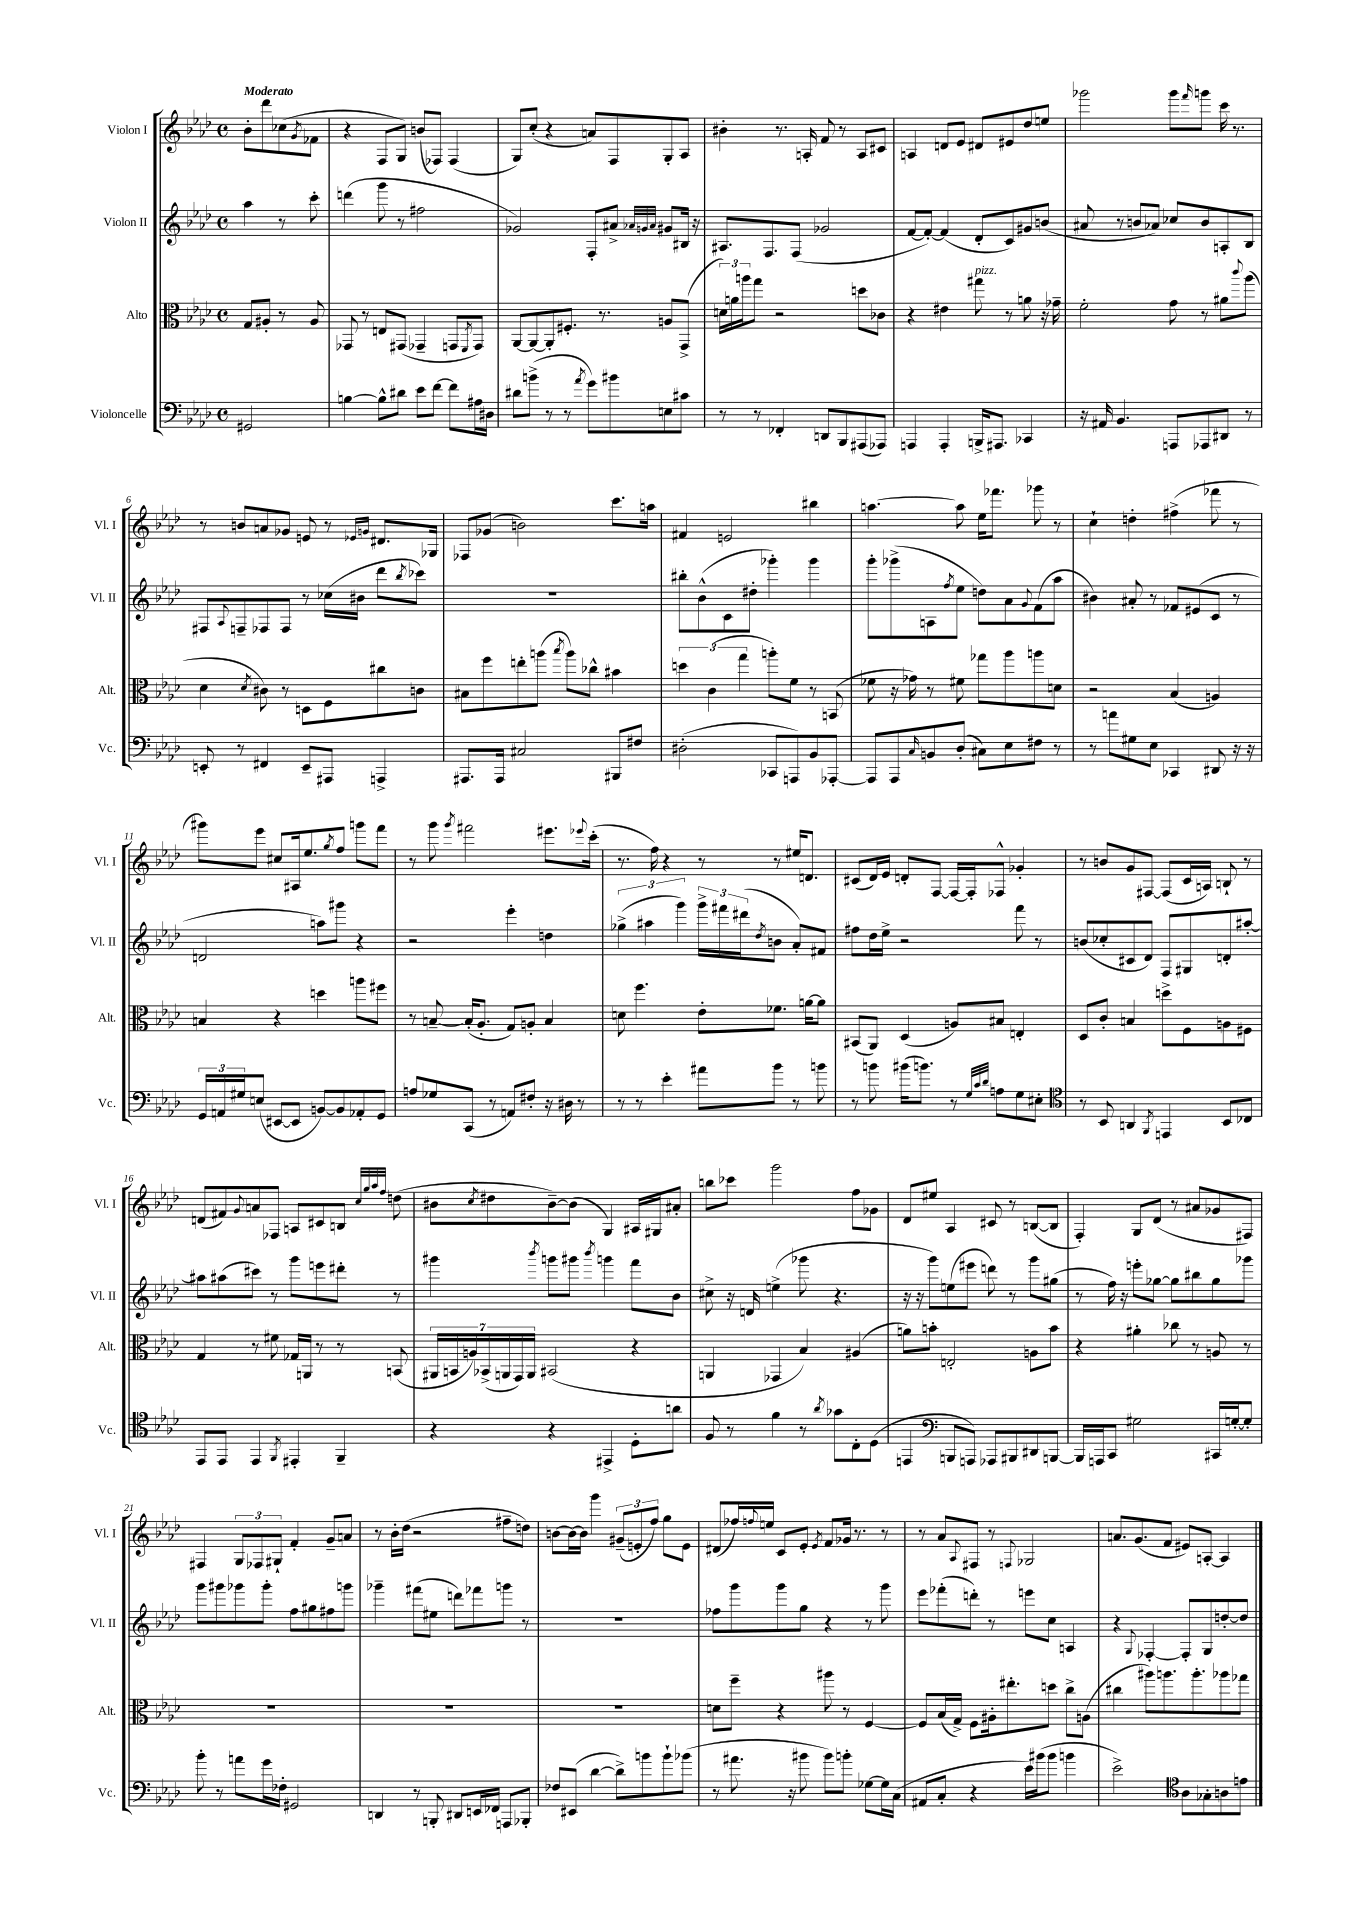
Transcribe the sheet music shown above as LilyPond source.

<<
\new StaffGroup <<
\new Staff = "s0" \with { instrumentName = "Violon I" shortInstrumentName = "Vl. I" } {
    \clef treble \key aes \major \defaultTimeSignature \time 4/4 \partial 2 \tempo "Moderato"
    bes'8-. des'''8 ces''8( \acciaccatura { g'8 } fes'8 |
    r4 f8 g8) b'8( fes8) fes4( |
    g8) c''8-.( r4 a'8) f8 g8-. aes8 |
    bis'4-. r8. a16-. f'8 r8 a8 cis'8 |
    a4 d'8 ees'8 dis'8 eis'8 des''8 e''8 |
    ges'''2 ges'''8 \grace { f'''16 } g'''8 c'''16 r8. |
    r8 b'8 a'8 ges'8 e'8 r8 \grace { ees'16 g'16 } dis'8. ges16 |
    fes8 ges'8( b'2) c'''8. a''16 |
    fis'4 e'2 bis''4 |
    a''4.~ a''8 ees''16 fes'''8. ges'''8 r8 |
    c''4-! d''4-. fis''4->( fes'''8 r8 |
    gis'''8) ees'''8 cis''8 ais16 ees''8. \acciaccatura { g''8 } f''8 g'''8 f'''8 |
    r8 g'''8 \acciaccatura { g'''8 } fis'''2 eis'''8. \appoggiatura { ees'''8 } c'''16-.( |
    r8. f''16) r4 r8 r8 eis''16 d'8. |
    cis'8( des'16) ees'16 d'8-. f8~ f16~ f16-. fes8-^ ges'4-. |
    r8 b'8 g'8 fis8~ fis8( c'16 a16) b8-! r8 |
    d'8( fis'8) \appoggiatura { g'8 } a'8 fes8 a8 cis'8 b8 \grace { c''32 g''32 aes''32 f''32 } d''8( |
    bis'8 \acciaccatura { c''8 } dis''8 bis'8~--) bis'8( g4) ais16 gis16 ais'8-. |
    b''8 ces'''8 g'''2 f''8 ges'8 |
    des'8 eis''8 aes4 cis'8 r8 b8~( b8 |
    f4-.) g8 des'8( r8 ais'8 ges'8 fis8) |
    fis4 \tuplet 3/2 { g8 fes8 gis8-! } f'4-. g'8-- a'8 |
    r8 bes'16-. des''16( r2 fis''8-- d''8) |
    b'8~ b'16~ b'16 g'''4 \tuplet 3/2 { gis'8--( e'8-. f''8) } g''8 e'8 |
    dis'8( fes''16) \appoggiatura { f''8 } e''16 c'8 ees'8-. \acciaccatura { ees'8 } f'8 ges'16 r8. r8 |
    r8 aes'8 \appoggiatura { aes8 } fis8 r8 \appoggiatura { f8 } ges2 |
    a'8. g'8.( f'8 eis'8) a8~-. a4 \bar "|." |
}
\new Staff = "s1" \with { instrumentName = "Violon II" shortInstrumentName = "Vl. II" } {
    \clef treble \key aes \major \defaultTimeSignature \time 4/4 \partial 2
    aes''4 r8 c'''8-. |
    d'''4( g'''8 r8 fis''2 |
    ges'2) f8-. ais'8-> \grace { aes'32 g'32 aes'32 } gis'8 bis16 r16 |
    ais8. f8. f8( ges'2 |
    f'8~ f'8~-.) f'4( des'8-. c'8) gis'8 b'8( |
    ais'8 r8 b'8 aes'8) ces''8 b'8 a8-. bes8 |
    fis8 \appoggiatura { aes8 } f8-- fes8 fes8 r8 ces''16( bis'16 des'''8 \acciaccatura { bes''8 } ces'''8) |
    R1 |
    bis''8-. bes'8-^( c'8 dis''8-. ges'''4-.) ges'''4 |
    g'''8-. ges'''8->( a8 \acciaccatura { f''8 } ees''8 d''8) aes'8 \appoggiatura { g'8 } f'8( aes''8 |
    bis'4) ais'8-. r8 fes'8 eis'8( c'8 r8 |
    d'2 a''8) gis'''8 r4 |
    r2 ees'''4-. d''4 |
    \tuplet 3/2 { ges''4->( ais''4 g'''4) } \tuplet 3/2 { g'''16-> fis'''16 dis'''16( } \acciaccatura { des''8 } b'8 aes'8-.) fis'8 |
    fis''8 des''16 ees''16-> r2 f'''8 r8 |
    b'8( ces''8-. cis'8 des'8) f8 gis8 d'8-. ais''8~-. |
    ais''8 ais''8( cis'''8) r8 g'''8 e'''8 dis'''8-. r8 |
    gis'''4 \acciaccatura { bes'''8 } g'''8 gis'''8 \acciaccatura { bes'''8 } g'''4 f'''8 bes'8 |
    cis''8-> r16 d'16 e''4->( ges'''8 r4. |
    r16 r16 g'''8) e''8( eis'''8 d'''8) r8 g'''8 gis''8( |
    r8 f''16) r16 e'''8-. ges''8~ ges''8 bis''8 ges''8 ges'''8 |
    g'''8 gis'''8 ges'''8 ges'''8-. f''8 gis''8 fis''8 g'''8 |
    ges'''4-- fis'''8( eis''8 d'''8) fes'''8 g'''8 r8 |
    R1 |
    fes''8 g'''8 g'''8 g''8 r4 r8 g'''8 |
    ees'''8 fes'''8-.( d'''8-.) r8 e'''8 c''8 a4 |
    r4 \appoggiatura { g8 } fes4~-. fes8-. g8 d''8~-. d''8 \bar "|." |
}
\new Staff = "s2" \with { instrumentName = "Alto" shortInstrumentName = "Alt." } {
    \clef alto \key aes \major \defaultTimeSignature \time 4/4 \partial 2
    g8 ais8-. r8 ais8 |
    ges,8 r8 e8 gis,8( ges,4-- g,8 \acciaccatura { f,8 } g,8) |
    aes,8~ aes,8~ aes,8-. fis8.-. r8. a8 g,8->( |
    \tuplet 3/2 { d'16) a'16 a''16 } g''8 r2 d''8 ces'8 |
    r4 eis'4 gis''8^\markup { \italic "pizz." } r8 a'8 r16 ges'16-- |
    f'2-. g'8 r8 ais'8 \appoggiatura { c'''8 } aes''8( |
    des'4 \acciaccatura { des'8 } cis'8) r8 d8 f8 cis''8 c'8 |
    bis8 f''8 e''8-. a''8( \acciaccatura { bes''8 } a''8) ces''8-^ bis'4 |
    \tuplet 3/2 { d''4 c'4( g''4 } a''8-.) f'8 r8 b,8( |
    fes'8 r16 ges'16) r8 fis'8 ges''8 aes''8 a''8 d'8 |
    r2 bes4( a4) |
    b4 r4 d''4 a''8 fis''8 |
    r8 b8~-- b16-.( aes8.-. g8) a8-. b4 |
    d'8 f''4. ees'8-. fes'8. a'16~ a'8 |
    bis,8( aes,8) des4( a8) bis8 e4-. |
    des8 c'8-. b4 d''8-> f8 a8 fis8 |
    g4 r8 fis'8 ges16 a,16 r8 r8 b,8( |
    \tuplet 7/4 { ais,16 b,16 a16) bes,16->( a,16 g,16) a,16 } bis,2( r4 |
    a,4 ges,4 bes4) ais4( |
    a'8) b'8-. e2-. a8 b'8 |
    r4 ais'4-. ces''8 r8 a8 r8 |
    R1 |
    R1 |
    R1 |
    d'8 f''8-- r4 ais''8 r8 f4~ |
    f8 bes16( g16->) f8 ais16-. eis''8.-. d''8 c''8-> a8( |
    cis''4 ais''8) a''8. a''8.-. aes''8 ges''8 \bar "|." |
}
\new Staff = "s3" \with { instrumentName = "Violoncelle" shortInstrumentName = "Vc." } {
    \clef bass \key aes \major \defaultTimeSignature \time 4/4 \partial 2
    gis,2 |
    b4~ b8-^ dis'8 ees'8 f'8~ f'8 ais16 dis16 |
    dis'8 b'8->( r8 r8 \acciaccatura { aes'8 } g'8) bis'8 e8 cis'8 |
    r8 r8 fes,4-. d,8 bes,,8 ais,,8( aes,,8) |
    a,,4 a,,4-. b,,16-> ais,,8. ces,4 |
    r16 ais,16 bes,4. a,,8 aes,,8 dis,8 r8 |
    e,8-. r8 fis,4 e,8-- ais,,8 a,,4-> |
    ais,,8. ais,,16 cis2 bis,,8 fis8 |
    dis2-.( ces,8 a,,8) bes,8 aes,,8~-. |
    aes,,8 aes,,8 \grace { c16 } b,8 des8-.( cis8) ees8 fis8 r8 |
    r8 a'8 gis8 ees8 ces,4 dis,8 r16 r16 |
    \tuplet 3/2 { g,16 a,16 gis16 } e8( eis,8~ eis,8 b,8~) b,8 aes,8-. g,8 |
    a8 ges8 c,8( r8 a,8) fis8-. r16 dis16 r8 |
    r8 r8 ees'4-. ais'8 bes'8 r8 b'8 |
    r8 b'8 bis'16( b'8.) r8 \grace { g32 c'32 des'32 } a8 g8 eis8-. |
    \clef tenor r8 bes,8 a,4 \acciaccatura { f,8 } e,4 bes,8 ces8 |
    ees,8 ees,8 ees,4 \acciaccatura { f,8 } eis,4-. f,4-- |
    r4 r4 eis,4-> des8-. a'8 |
    f8 r8 f'4 r8 \acciaccatura { aes'8 } ges'8 c8-. des8( |
    e,4 \clef bass b,,8 a,,8) aes,,8 bis,,8 dis,8 b,,8~ |
    b,,16 a,,16 c,8 gis2 cis,16 g16~-. g8-. |
    bes'8-. r8 a'8 g'16 fes16-. gis,2 |
    d,4 r8 b,,8-. dis,8 e,16 fes,16 a,,8 bes,,8-. |
    fes8 eis,8( des'4~ des'8->) b'8 b'8-! bes'8( |
    r8 ais'8. r16 bis'8 bis'8) b'8-. ges8~ ges16 c16( |
    ais,8 c8-. r4 ees'16) bis'16( bis'8 b'4 |
    ees'2->) \clef tenor aes8 ges8-. a8 e'8 \bar "|." |
}
>>
>>
